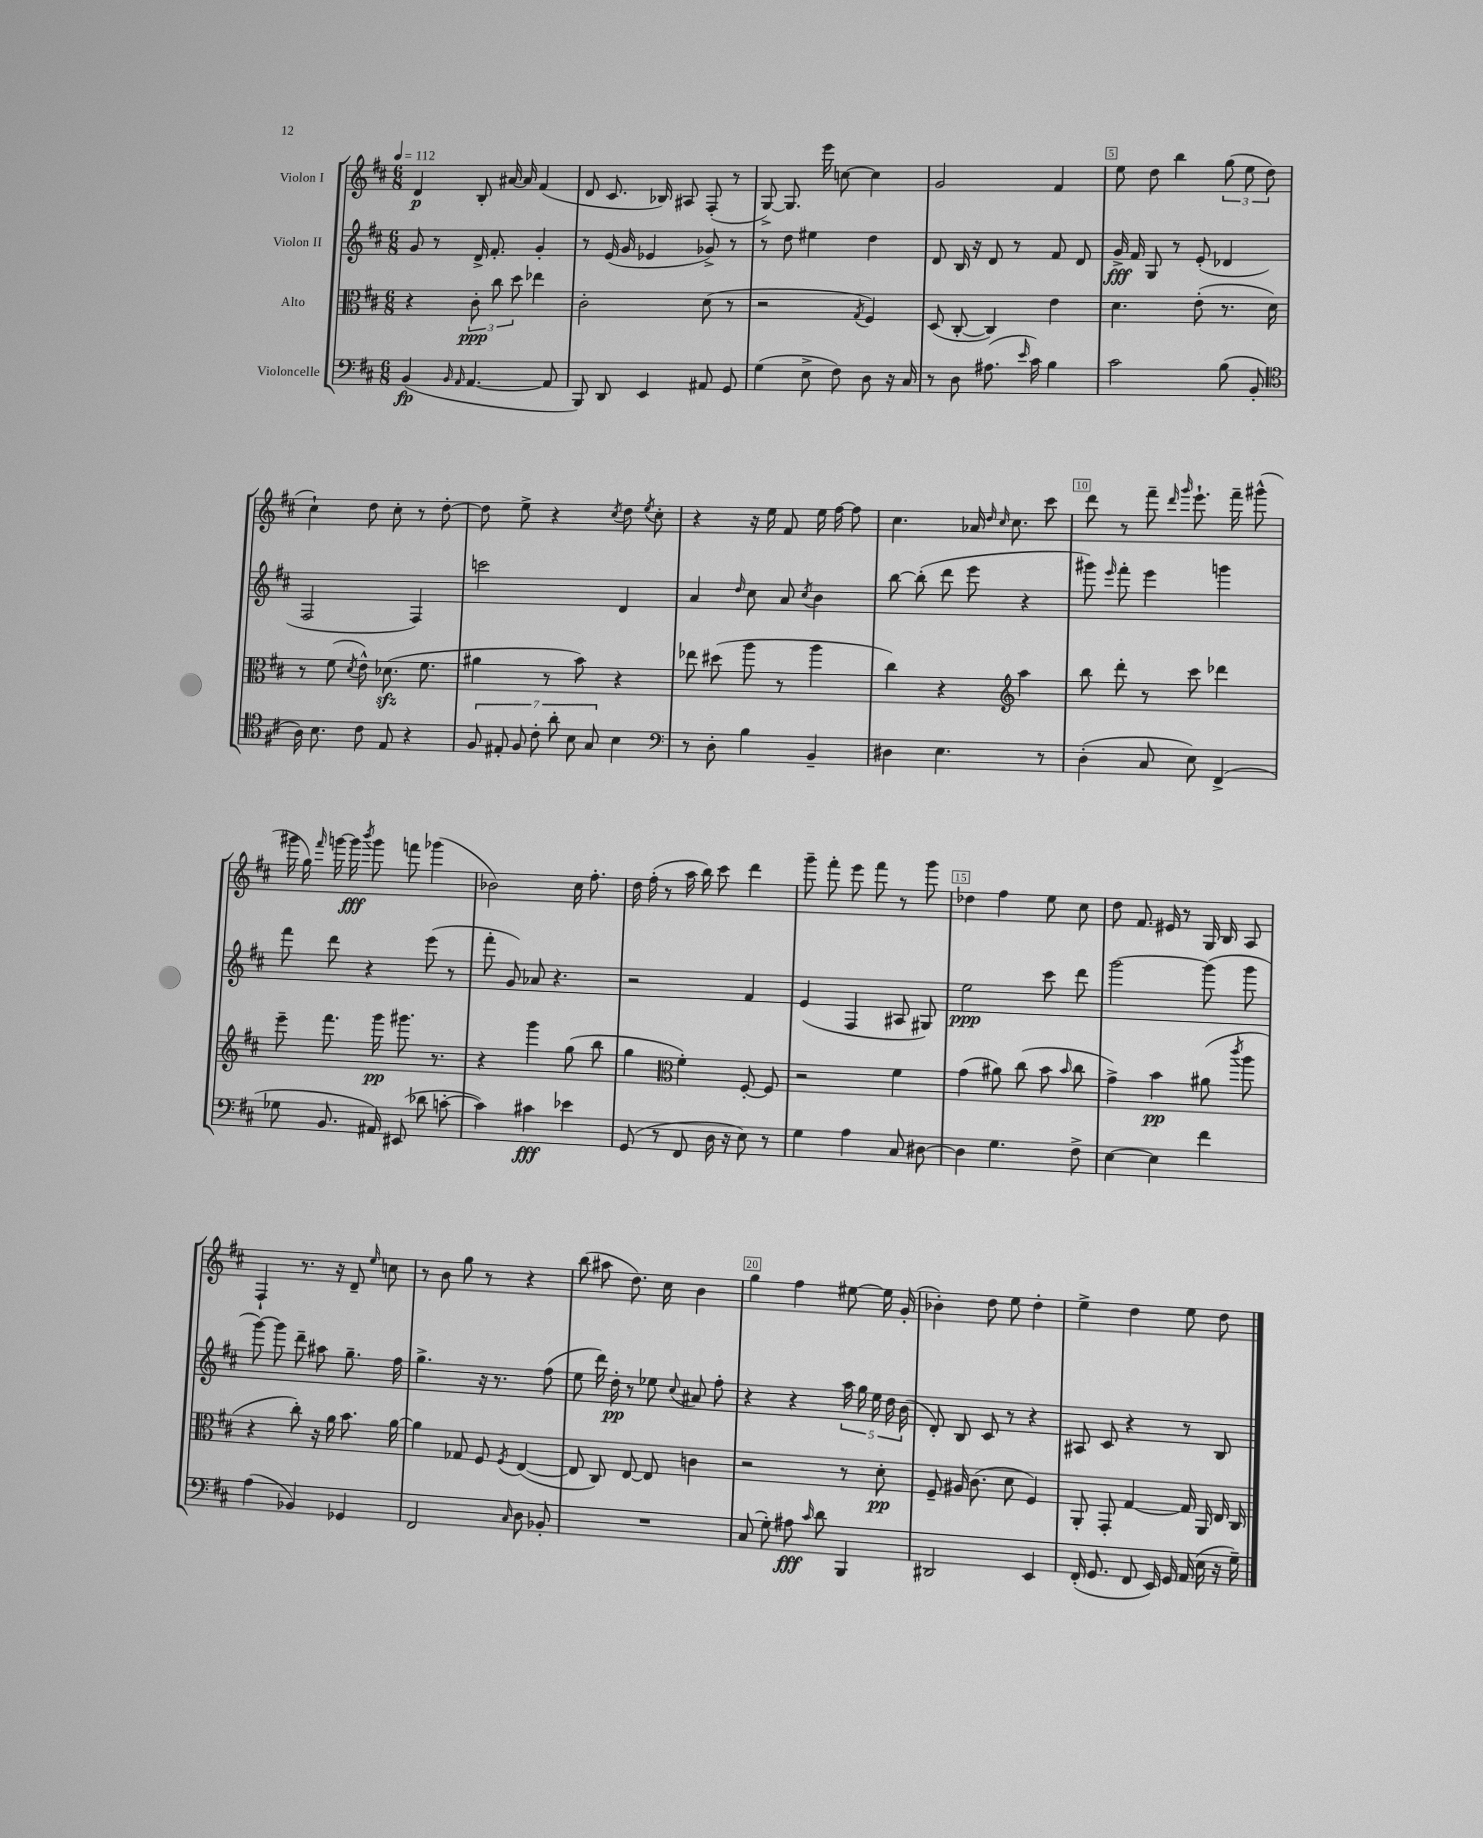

**kern	**dynam	**kern	**dynam	**kern	**dynam	**kern	**dynam
*part4	*part4	*part3	*part3	*part2	*part2	*part1	*part1
*staff4	*staff4	*staff3	*staff3	*staff2	*staff2	*staff1	*staff1
*I"Violoncelle	*	*I"Alto	*	*I"Violon II	*	*I"Violon I	*
*clefF4	*	*clefC3	*	*clefG2	*	*clefG2	*
*k[f#c#]	*	*k[f#c#]	*	*k[f#c#]	*	*k[f#c#]	*
*M6/8	*	*M6/8	*	*M6/8	*	*M6/8	*
*MM112	*	*MM112	*	*MM112	*	*MM112	*
=1	=1	=1	=1	=1	=1	=1	=1
(4BB/	fp	4r	.	8g/	.	4d/	p
.	.	.	.	8r	.	.	.
16qqBB/	.	.	.	.	.	.	.
16qqAA/	.	.	.	.	.	.	.
[4.AA/	.	12c#'\	ppp	16d^/	.	8B'/	.
.	.	.	.	8.f#'/	.	.	.
.	.	12cc#\	.	.	.	.	.
.	.	.	.	.	.	[16a#X/	.
.	.	12dd\	.	.	.	.	.
.	.	.	.	.	.	16a#/]	.
.	.	4ee-X\	.	4g'/	.	(4f#/	.
8AA/]	.	.	.	.	.	.	.
=2	=2	=2	=2	=2	=2	=2	=2
8BBB/)	.	2c#'\	.	8r	.	8d/	.
8DD/	.	.	.	(16e/	.	8.c#/	.
.	.	.	.	16g/	.	.	.
4EE/	.	.	.	4e-X/	.	.	.
.	.	.	.	.	.	16B-X/)	.
.	.	.	.	.	.	8A#X/	.
8AA#X/	.	(8d\	.	8g-X^/)	.	(8F#'/	.
8GG/	.	8r	.	8r	.	8r	.
=3	=3	=3	=3	=3	=3	=3	=3
(4G\	.	2r	.	8r	.	[8G^/)	.
.	.	.	.	8dd\	.	8.G/]	.
8E^\	.	.	.	4ee#X\	.	.	.
.	.	.	.	.	.	16eee\	.
8F#\)	.	.	.	.	.	[8ccn\	.
.	.	8qG/	.	.	.	.	.
8D\	.	4F#/)	.	4dd\	.	4cc\]	.
16r	.	.	.	.	.	.	.
16C#/	.	.	.	.	.	.	.
=4	=4	=4	=4	=4	=4	=4	=4
8r	.	(8D/	.	8d/	.	2g/	.
8D\	.	[8C#'/	.	16B/	.	.	.
.	.	.	.	16r	.	.	.
(8.A#X\	.	4C#/])	.	8d/	.	.	.
.	.	.	.	8r	.	.	.
16qqe/	.	.	.	.	.	.	.
16c#\)	.	.	.	.	.	.	.
4B\	.	4e\	.	8f#/	.	4f#/	.
.	.	.	.	8d/	.	.	.
=5	=5	=5	=5	=5	=5	=5	=5
2c#\	.	4.d\	.	16g^/	fff	8ee\	.
.	.	.	.	16f#/	.	.	.
.	.	.	.	8G/	.	8dd\	.
.	.	.	.	8r	.	4bb\	.
.	.	(8e'\	.	(8e'/	.	.	.
(8B\	.	8.r	.	4d-X/	.	(12gg\	.
.	.	.	.	.	.	12ee\	.
8BB'/	.	.	.	.	.	.	.
.	.	.	.	.	.	12dd\	.
.	.	16d\)	.	.	.	.	.
!!LO:LB:g=z
=6	=6	=6	=6	=6	=6	=6	=6
*clefC4	*	*	*	*	*	*	*
16A\)	.	8r	.	2F#/	.	4cc#`\)	.
8.B\	.	.	.	.	.	.	.
.	.	(8f#\	.	.	.	.	.
.	.	8qd/	.	.	.	.	.
8c#\	.	8e^^\)	.	.	.	8dd\	.
8E/	.	(8.d-Xzz\	.	.	.	8cc#'\	.
4r	.	.	.	4F#/)	.	8r	.
.	.	8.f#\	.	.	.	.	.
.	.	.	.	.	.	[8dd'\	.
=7	=7	=7	=7	=7	=7	=7	=7
14F#/	.	4a#X\	.	2cccn\	.	8dd\]	.
14E#X'/	.	.	.	.	.	.	.
.	.	.	.	.	.	8ee^\	.
14F#/	.	.	.	.	.	.	.
14c#'\	.	.	.	.	.	.	.
.	.	8r	.	.	.	4r	.
14a'\	.	.	.	.	.	.	.
14B\	.	.	.	.	.	.	.
.	.	8b\)	.	.	.	.	.
14G/	.	.	.	.	.	.	.
.	.	.	.	.	.	8qcc#/	.
4B\	.	4r	.	4d/	.	8dd\	.
.	.	.	.	.	.	8qee/	.
.	.	.	.	.	.	8cc#'\	.
=8	=8	=8	=8	=8	=8	=8	=8
*clefF4	*	*	*	*	*	*	*
8r	.	8ee-X\	.	4a/	.	4r	.
8D'\	.	(8dd#X\	.	.	.	.	.
.	.	.	.	16qqdd/	.	.	.
4B\	.	8aa\	.	8cc#\	.	16r	.
.	.	.	.	.	.	16ee\	.
.	.	8r	.	8a/	.	8f#/	.
.	.	.	.	8qcc#/	.	.	.
4BB~/	.	4aa\	.	4b\	.	16ee\	.
.	.	.	.	.	.	[16ff#\	.
.	.	.	.	.	.	8ff#\]	.
=9	=9	=9	=9	=9	=9	=9	=9
4D#X\	.	4cc#\)	.	[8bb\	.	4.cc#\	.
.	.	.	.	(8bb'\]	.	.	.
4.E\	.	4r	.	8ddd\	.	.	.
.	.	.	.	8eee\	.	16a-X/	.
.	.	.	.	.	.	16qqdd/	.
.	.	.	.	.	.	16qqcc#/	.
.	.	.	.	.	.	8.cc#\	.
*	*	*clefG2	*	*	*	*	*
.	.	4aa\	.	4r	.	.	.
8r	.	.	.	.	.	8ccc#\	.
=10	=10	=10	=10	=10	=10	=10	=10
(4D'\	.	8bb\	.	8ggg#X\)	.	8ddd\	.
.	.	.	.	16qqeee/	.	.	.
.	.	8ddd'\	.	8fff#'\	.	8r	.
8C#/	.	8r	.	4eee\	.	8fff#~\	.
.	.	.	.	.	.	16qqddd/	.
.	.	.	.	.	.	16qqggg/	.
8E\)	.	8ccc#\	.	.	.	8.eee`\	.
(4FF#^/	.	4ddd-X\	.	4gggn\	.	.	.
.	.	.	.	.	.	16fff#~\	.
.	.	.	.	.	.	(8ggg#X^^\	.
!!LO:LB:g=z
=11	=11	=11	=11	=11	=11	=11	=11
8G-X\	.	8eee~\	.	8fff#\	.	16ggg#X\	.
.	.	.	.	.	.	16gg\)	.
.	.	.	.	.	.	16qqfff#/	.
8.BB/	.	8.fff#\	.	8ddd\	.	[16gggn\	.
.	.	.	.	.	.	16ggg\]	fff
.	.	.	.	.	.	8qbbb/	.
.	.	.	.	4r	.	8ggg\	.
16AA#X/)	.	16ggg\	pp	.	.	.	.
(8EE#X/	.	8.ggg#X\	.	.	.	8fffn\	.
8d-X\	.	.	.	(8eee\	.	(4ggg-X\	.
.	.	8.r	.	.	.	.	.
[8cn'\	.	.	.	8r	.	.	.
=12	=12	=12	=12	=12	=12	=12	=12
4c\])	.	4r	.	8fff#'\	.	2b-X\)	.
.	.	.	.	8g/)	.	.	.
4c#X\	fff	4ggg\	.	8a-X/	.	.	.
.	.	.	.	4.r	.	.	.
4e-X\	.	(8gg\	.	.	.	16cc#\	.
.	.	.	.	.	.	8.ff#'\	.
.	.	8bb\	.	.	.	.	.
=13	=13	=13	=13	=13	=13	=13	=13
(8GG/	.	4gg\	.	2r	.	16dd\	.
.	.	.	.	.	.	(16ff#'\	.
8r	.	.	.	.	.	8r	.
*	*	*clefC3	*	*	*	*	*
8FF#/	.	4f#'\)	.	.	.	16aa\	.
.	.	.	.	.	.	16bb\)	.
16D\	.	.	.	.	.	8ccc#\	.
16r	.	.	.	.	.	.	.
8E\)	.	[8F#'/	.	4f#/	.	4ddd\	.
8r	.	8F#/]	.	.	.	.	.
=14	=14	=14	=14	=14	=14	=14	=14
4G\	.	2r	.	(4e/	.	8ggg~\	.
.	.	.	.	.	.	8fff#'\	.
4A\	.	.	.	4F#/	.	8eee\	.
.	.	.	.	.	.	8fff#\	.
8C#/	.	4f#\	.	8A#X/	.	8r	.
[8D#X\	.	.	.	8G#X/)	.	8ggg\	.
=15	=15	=15	=15	=15	=15	=15	=15
4D#\]	.	(4g\	.	2ee\	ppp	4dd-X\	.
4.G\	.	8a#X\)	.	.	.	4ff#\	.
.	.	(8cc#\	.	.	.	.	.
.	.	8b\	.	8ccc#\	.	8ee\	.
.	.	16qqb/	.	.	.	.	.
8F#^\	.	8cc#\	.	8ddd\	.	8cc#\	.
=16	=16	=16	=16	=16	=16	=16	=16
[4E\	.	4g^\)	.	[2ggg\	.	8dd\	.
.	.	.	.	.	.	8.f#/	.
4E\]	.	4b\	pp	.	.	.	.
.	.	.	.	.	.	16e#X/	.
.	.	.	.	.	.	8r	.
4f#\	.	(8a#X\	.	(8ggg\]	.	16G/	.
.	.	.	.	.	.	16B/	.
.	.	8qccc#/	.	.	.	.	.
.	.	8aa\	.	8ggg\	.	8A/	.
!!LO:LB:g=z
=17	=17	=17	=17	=17	=17	=17	=17
(4A\	.	4r	.	[8ggg\)	.	4F#`/	.
.	.	.	.	8ggg\]	.	.	.
4BB-X/)	.	8cc#'\)	.	8ddd~\	.	8.r	.
.	.	16r	.	8aa#X\	.	.	.
.	.	16a\	.	.	.	16r	.
4GG-X/	.	8.b\	.	8.gg~\	.	8d~/	.
.	.	.	.	.	.	16qqee/	.
.	.	.	.	.	.	8ccn\	.
.	.	[16a\	.	16ff#\	.	.	.
=18	=18	=18	=18	=18	=18	=18	=18
2FF#/	.	4a\]	.	4.gg^\	.	8r	.
.	.	.	.	.	.	8b\	.
.	.	8G-X/	.	.	.	8gg\	.
.	.	8F#/	.	16r	.	8r	.
.	.	.	.	8.r	.	.	.
16qqC#/	.	8qF#/	.	.	.	.	.
8D\	.	([4E/	.	.	.	4r	.
8BB-X'/	.	.	.	(8ff#\	.	.	.
=19	=19	=19	=19	=19	=19	=19	=19
2.r	.	8E/]	.	8ee\	.	(8bb\	.
.	.	8C#/)	.	16ddd\)	.	8aa#X\	.
.	.	.	.	16dd'\	pp	.	.
.	.	[8E/	.	8r	.	8.dd\)	.
.	.	8E/]	.	8ee-X\	.	.	.
.	.	.	.	.	.	16cc#\	.
.	.	.	.	8qqcc#/	.	.	.
.	.	4cn\	.	8a#X/	.	4b\	.
.	.	.	.	8ff#'\	.	.	.
=20	=20	=20	=20	=20	=20	=20	=20
(8C#/	.	2r	.	4r	.	4gg\	.
8G'\)	.	.	.	.	.	.	.
8A#X\	fff	.	.	4r	.	4ff#\	.
16qqc#/	.	.	.	.	.	.	.
8d\	.	.	.	.	.	.	.
4BBB/	.	8r	.	20aa\	.	[8ee#X\	.
.	.	.	.	20gg\	.	.	.
.	.	.	.	20ee\	.	.	.
.	.	8d'\	pp	.	.	16ee#\]	.
.	.	.	.	20dd\	.	.	.
.	.	.	.	.	.	(16g'/	.
.	.	.	.	(20b\	.	.	.
=21	=21	=21	=21	=21	=21	=21	=21
2DD#X/	.	8F#~/	.	8d'/)	.	4b-X'\)	.
.	.	16A#X/	.	8B/	.	.	.
.	.	(8.c#\	.	.	.	.	.
.	.	.	.	8c#/	.	8dd\	.
.	.	8d\	.	8r	.	8ee\	.
4EE/	.	4F#/)	.	4r	.	4dd'\	.
=22	=22	=22	=22	=22	=22	=22	=22
(16FF#'/	.	8AA'/	.	8A#X/	.	4ee^\	.
8.GG/	.	.	.	.	.	.	.
.	.	8GG'/	.	8c#/	.	.	.
8FF#/	.	[4G/	.	4r	.	4dd\	.
16EE/)	.	.	.	.	.	.	.
16GG/	.	.	.	.	.	.	.
(16AA/	.	16G/]	.	8r	.	8ee\	.
16E\	.	16AA/	.	.	.	.	.
16r	.	16E/	.	8B/	.	8dd\	.
16G~\)	.	16C#/	.	.	.	.	.
==	==	==	==	==	==	==	==
*-	*-	*-	*-	*-	*-	*-	*-
